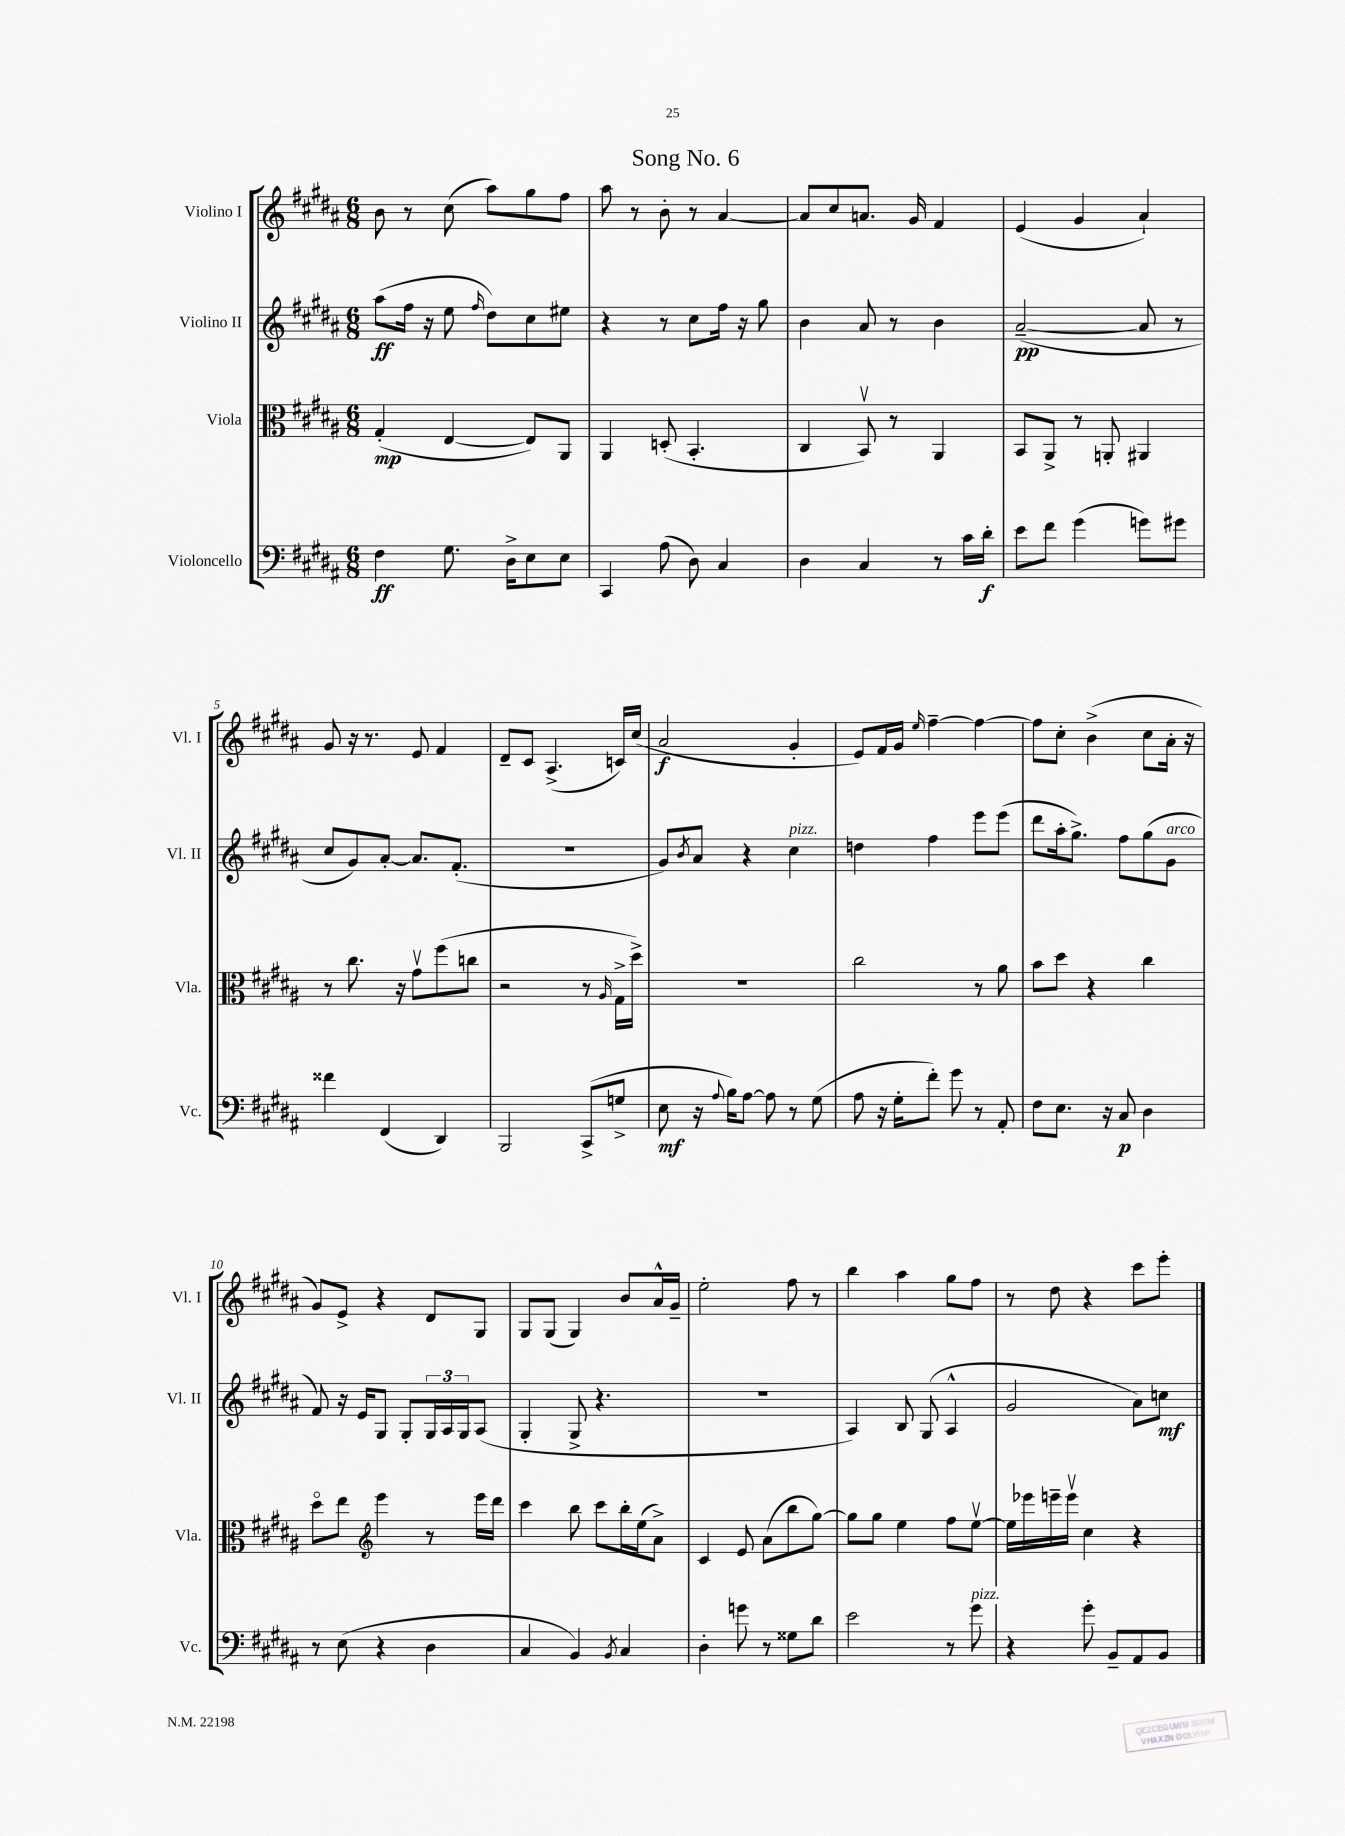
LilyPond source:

\header { title = "Song No. 6" }
<<
\new StaffGroup <<
\new Staff = "s0" \with { instrumentName = "Violino I" shortInstrumentName = "Vl. I" } {
    \clef treble \key b \major \numericTimeSignature \time 6/8
    b'8 r8 cis''8( ais''8) gis''8 fis''8 |
    ais''8 r8 b'8-. r8 ais'4~ |
    ais'8 cis''8 a'8. gis'16 fis'4 |
    e'4( gis'4 ais'4-!) |
    gis'8 r16 r8. e'8 fis'4 |
    dis'8-- cis'8 ais4.->( c'16) cis''16( |
    ais'2\f gis'4-. |
    e'8) fis'16 gis'16 \grace { e''16 } fis''4~-- fis''4~ |
    fis''8 cis''8-. b'4->( cis''8 ais'16-. r16 |
    gis'8) e'8-> r4 dis'8 gis8 |
    gis8 gis8( gis4) b'8 ais'16-^ gis'16-- |
    e''2-. fis''8 r8 |
    b''4 ais''4 gis''8 fis''8 |
    r8 dis''8 r4 cis'''8 e'''8-. \bar "|." |
}
\new Staff = "s1" \with { instrumentName = "Violino II" shortInstrumentName = "Vl. II" } {
    \clef treble \key b \major \numericTimeSignature \time 6/8
    ais''8\ff( fis''16 r16 e''8 \grace { fis''16 } dis''8) cis''8 eis''8 |
    r4 r8 cis''8 fis''16 r16 gis''8 |
    b'4 ais'8 r8 b'4 |
    ais'2~--\pp( ais'8 r8 |
    cis''8 gis'8) ais'8~-. ais'8. fis'8.-.( |
    R2. |
    gis'8) \acciaccatura { b'8 } ais'8 r4 cis''4^\markup { \italic "pizz." } |
    d''4 fis''4 e'''8 e'''8( |
    dis'''8 ais''16-. gis''8.->) fis''8 gis''8( gis'8^\markup { \italic "arco" } |
    fis'8) r16 e'16 gis8 gis8-. \tuplet 3/2 { gis16 ais16 gis16 } ais8( |
    gis4-. gis8-> r4. |
    R2. |
    ais4) b8 gis8( ais4-^ |
    gis'2 ais'8) c''8\mf \bar "|." |
}
\new Staff = "s2" \with { instrumentName = "Viola" shortInstrumentName = "Vla." } {
    \clef alto \key b \major \numericTimeSignature \time 6/8
    gis4-.\mp( e4~ e8) ais,8 |
    ais,4 d8-.( b,4.-. |
    cis4 b,8\upbow) r8 ais,4 |
    b,8 ais,8-> r8 a,8-. ais,4 |
    r8 cis''8. r16 gis'8\upbow fis''8( c''8 |
    r2 r8 \grace { ais16 } gis16-> dis''16->) |
    R2. |
    cis''2 r8 ais'8 |
    b'8 dis''8 r4 cis''4 |
    dis''8\flageolet e''8 \clef treble e'''4 r8 e'''16 dis'''16 |
    cis'''4 b''8 cis'''8 b''16-. e''16( ais'8->) |
    cis'4 e'8 ais'8( b''8 gis''8~) |
    gis''8 gis''8 e''4 fis''8 e''8~\upbow |
    e''16 ees'''16 e'''16-- e'''16\upbow cis''4 r4 \bar "|." |
}
\new Staff = "s3" \with { instrumentName = "Violoncello" shortInstrumentName = "Vc." } {
    \clef bass \key b \major \numericTimeSignature \time 6/8
    fis4\ff gis8. dis16-> e8 e8 |
    cis,4 ais8( dis8) cis4 |
    dis4 cis4 r8 cis'16 dis'16-.\f |
    e'8 fis'8 gis'4( g'8) gis'8 |
    fisis'4 fis,4( dis,4) |
    b,,2 cis,8->( g8-> |
    e8\mf r16 \appoggiatura { ais8 } b16) ais8~ ais8 r8 gis8( |
    ais8 r16 gis16-. fis'8-.) gis'8 r8 ais,8-. |
    fis8 e8. r16 cis8\p dis4 |
    r8 e8( r4 dis4 |
    cis4 b,4) \acciaccatura { b,8 } cis4 |
    dis4-. g'8 r8 gisis8 dis'8 |
    e'2 r8 gis'8^\markup { \italic "pizz." } |
    r4 gis'8-. b,8-- ais,8 b,8 \bar "|." |
}
>>
>>
